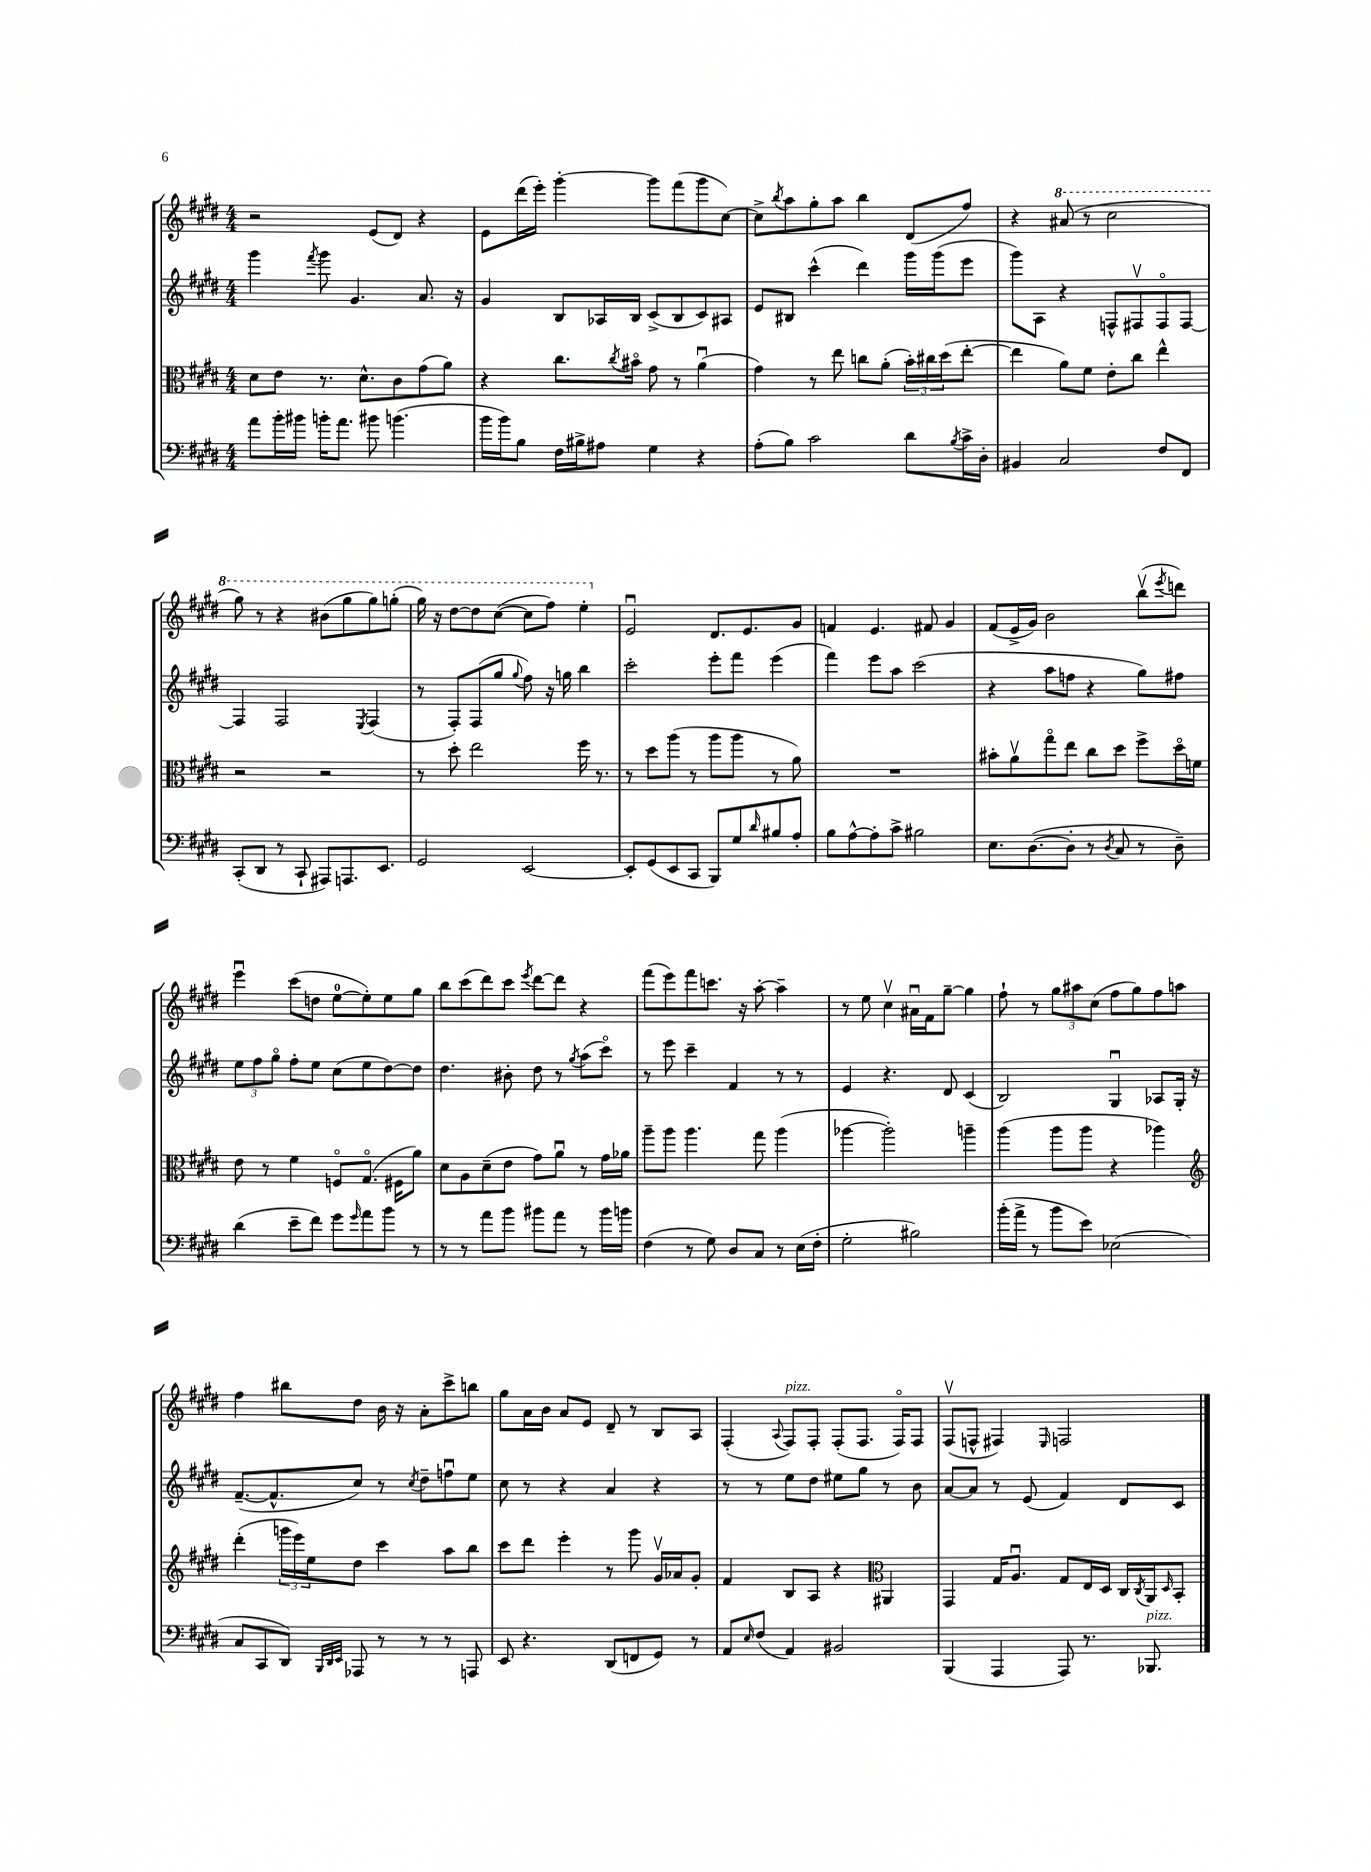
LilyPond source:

<<
\new StaffGroup <<
\new Staff = "s0" {
    \clef treble \key e \major \numericTimeSignature \time 4/4
    r2 e'8( dis'8) r4 |
    e'8 dis'''16( e'''16-.) gis'''4~-. gis'''8 fis'''8( gis'''8 cis''8~) |
    cis''8-> \acciaccatura { b''8 } a''8 gis''8-. a''8 b''4 dis'8( fis''8) |
    r4 \ottava #1 ais''8( r8 cis'''2 |
    gis'''8) r8 r4 bis''8( gis'''8 gis'''8) g'''8-.( |
    gis'''16) r16 dis'''8~ dis'''8 cis'''8~( cis'''8 fis'''8) e'''4-. \ottava #0 |
    e'2\downbow dis'8. e'8. gis'8 |
    f'4 e'4. fis'8 gis'4 |
    fis'8( e'16-> gis'16) b'2 b''8\upbow( \acciaccatura { e'''8 } d'''8) |
    e'''4\downbow cis'''8( d''8 e''8-0~ e''8-.) e''8 gis''8 |
    b''8 cis'''8( dis'''8) cis'''8 \acciaccatura { e'''8 } dis'''8~ dis'''8 r4 |
    fis'''8( e'''8) fis'''8 c'''8. r16 a''8~-. a''4-- |
    r8 e''8 cis''4\upbow ais'16\downbow fis'16 gis''8~-- gis''4 |
    fis''8-! r8 \tuplet 3/2 { gis''8 ais''8 cis''8( } fis''8 gis''8) fis''8 a''8 |
    fis''4 bis''8 dis''8 b'16 r16 a'8-. cis'''8-> b''8 |
    gis''8 a'16 b'16 a'8 e'8 dis'8-- r8 b8 a8 |
    fis4-.( \appoggiatura { a8 } fis8^\markup { \italic "pizz." }) fis8-. fis8-.( fis8. fis16\flageolet) fis8 |
    fis8\upbow( f8-^ fis4) \grace { e16 } f2 \bar "|." |
}
\new Staff = "s1" {
    \clef treble \key e \major \numericTimeSignature \time 4/4
    gis'''4 \acciaccatura { fis'''8 } gis'''8 gis'4. a'8. r16 |
    gis'4 b8 aes16 b16 cis'8->( b8 cis'8) ais8 |
    e'8 bis8 cis'''4-^( dis'''4) gis'''16 gis'''16( e'''8 |
    gis'''8) a8 r4 f8-^ fis8\upbow fis8\flageolet fis8~ |
    fis4 fis2 \acciaccatura { e8 } fis4( |
    r8 fis8-.) fis8( gis''8 \appoggiatura { gis''8 } fis''8) r16 g''16 b''4 |
    cis'''2-. e'''8-. fis'''8 e'''4( |
    fis'''4) e'''8 a''8 cis'''2( |
    r4 a''8 f''8 r4 gis''8) fis''8 |
    \tuplet 3/2 { e''8 fis''8 gis''8\flageolet } fis''8-. e''8 cis''8( e''8 dis''8~) dis''8 |
    dis''4. bis'8-. dis''8 r8 \acciaccatura { gis''8 } a''8( cis'''8\flageolet) |
    r8 e'''8 cis'''4-- fis'4 r8 r8 |
    e'4 r4. dis'8 cis'4( |
    b2) gis4\downbow aes8 gis16-. r16 |
    fis'8.~--( fis'8.-^ cis''8) r8 \acciaccatura { cis''8 } dis''8-- f''8\downbow e''8 |
    cis''8 r8 r4 a'4 r4 |
    r8 r8 e''8 dis''8 eis''8 gis''8 r8 b'8 |
    a'8~ a'8 r8 e'8( fis'4) dis'8 cis'8 \bar "|." |
}
\new Staff = "s2" {
    \clef alto \key e \major \numericTimeSignature \time 4/4
    dis'8 e'8 r8. dis'8.-^ cis'8 gis'8( a'8) |
    r4 cis''8. \acciaccatura { cis''8 } bis'16\flageolet gis'8 r8 a'4\downbow( |
    gis'4) r8 e''8 c''8 a'8-.( \tuplet 3/2 { b'16-.) cis''16 dis''16( } e''8~-. |
    e''4 a'8) fis'8 e'8-. cis''8 e''4-^ |
    r2 r2 |
    r8 dis''8-. e''2 fis''16 r8. |
    r8 dis''8 a''8( r8 a''8 a''8 r8 a'8) |
    R1 |
    bis'8-. a'8\upbow gis''8\flageolet e''8 cis''8 dis''8 fis''8-> dis''16\flageolet f'16 |
    e'8 r8 fis'4 f8\flageolet gis8.\flageolet( fis16 a'8) |
    dis'8 a8 dis'8--( e'8 gis'8) a'8\downbow r8 gis'16 aes'16 |
    a''8-- a''8 a''4. gis''8 a''4( |
    aes''4~ aes''2-.) a''4-- |
    a''4( a''8 a''8 r4 aes''4) |
    \clef treble dis'''4-.( \tuplet 3/2 { g'''16 e'''16) e''16 } dis''8 cis'''4 a''8 b''8 |
    cis'''8 dis'''8 e'''4-. r8 gis'''8 gis'16\upbow aes'16 gis'8-. |
    fis'4 b8 a8 r4 \clef alto ais,4 |
    gis,4 gis16 a8.\downbow gis8 e16 dis16 cis16 \acciaccatura { cis8 } a,16 \grace { dis16 } b,8-. \bar "|." |
}
\new Staff = "s3" {
    \clef bass \key e \major \numericTimeSignature \time 4/4
    a'8 b'16-. bis'16 b'16-. a'8. bis'8 b'4.( |
    b'16 b'16) b8 fis16 bis16-> ais8 gis4 r4 |
    a8-.( b8) cis'2 dis'8 \acciaccatura { b8 } cis'16-> dis16-. |
    bis,4 cis2 fis8 fis,8 |
    cis,8-.( dis,8 r8 cis,8-! ais,,8) a,,8. e,8. |
    gis,2 e,2~ |
    e,8-. gis,8( e,8 cis,8 b,,8) gis8 \grace { dis'16 } bis8 a8-. |
    b8 a8~-^ a8-. cis'8-> bis2 |
    e8. dis8.~( dis8-. r8 \acciaccatura { dis8 } cis8 r8 dis8--) |
    dis'4( e'8-- fis'8) gis'8 \grace { gis'16 } a'8 b'8 r8 |
    r8 r8 a'8 b'8 bis'8 a'8 r8 bis'16 b'16 |
    fis4( r8 gis8) dis8 cis8 r8 e16( fis16-. |
    gis2-. bis2) |
    b'16-.( a'16-> r8 b'8 e'8) ees2( |
    cis8 cis,8 dis,8) \grace { b,,32 dis,32 e,32 } aes,,8 r8 r8 r8 a,,8 |
    e,8 r4. dis,8( f,8 gis,8) r8 |
    a,8 \grace { e16 } fis8( a,4) bis,2 |
    b,,4( a,,4 a,,8) r8. bes,,8.^\markup { \italic "pizz." } \bar "|." |
}
>>
>>
\layout { \context { \Score \remove "Bar_number_engraver" } }
